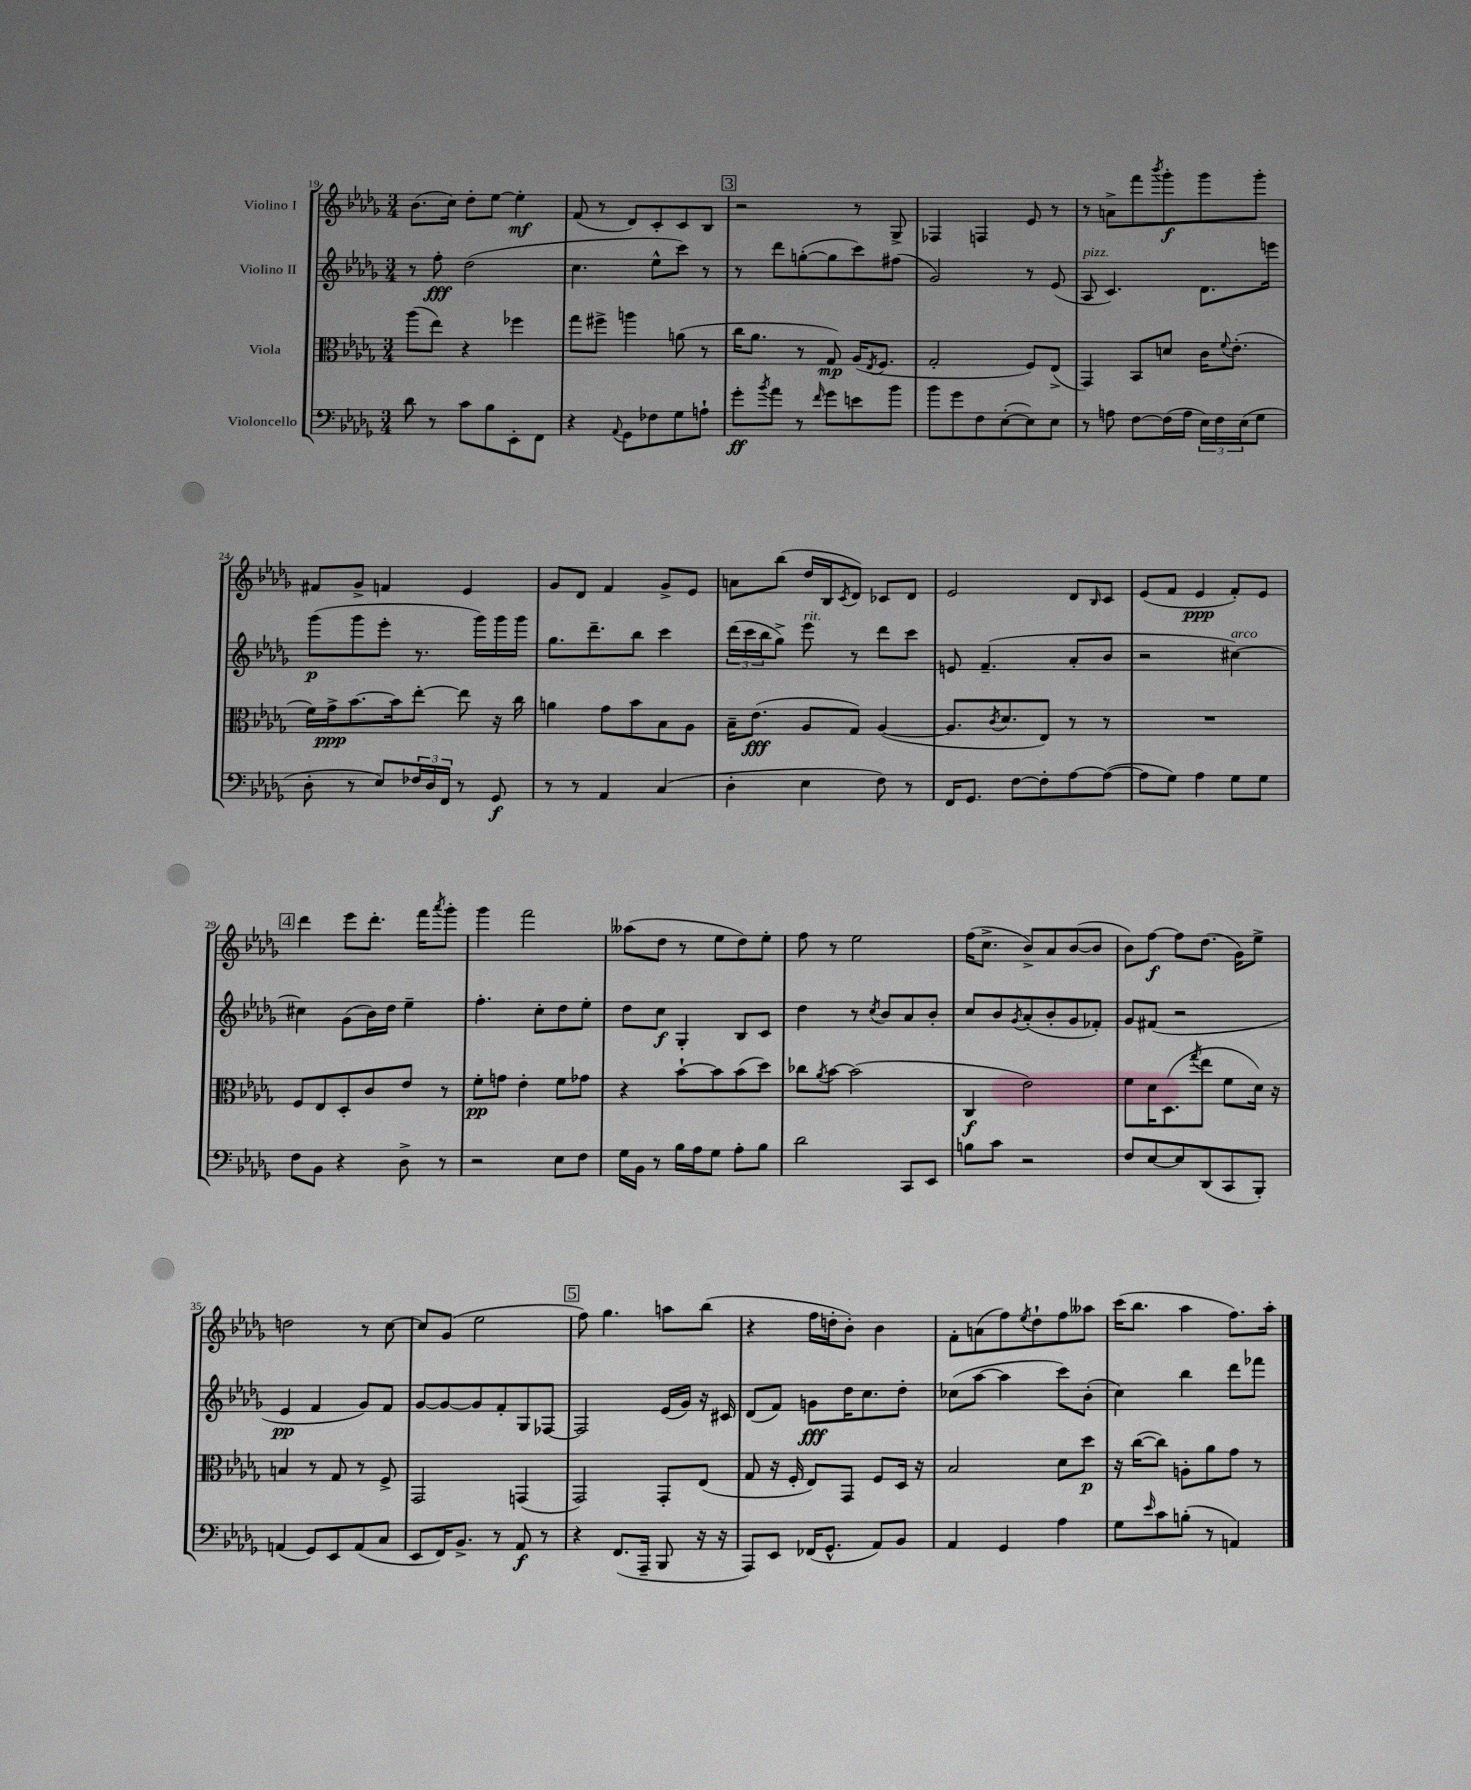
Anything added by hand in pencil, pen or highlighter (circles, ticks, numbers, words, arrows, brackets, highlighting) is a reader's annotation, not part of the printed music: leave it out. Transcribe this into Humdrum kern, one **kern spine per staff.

**kern	**kern	**kern	**kern
*staff4	*staff3	*staff2	*staff1
*clefF4	*clefC3	*clefG2	*clefG2
*k[b-e-a-d-g-]	*k[b-e-a-d-g-]	*k[b-e-a-d-g-]	*k[b-e-a-d-g-]
*M3/4	*M3/4	*M3/4	*M3/4
8d-	(8aa-	8r	(8.b-
8r	8ee-)	8ff'	.
.	.	.	16cc)
8c	4r	(2dd-	8dd-'
8B-	.	.	[8ee-
8EE-'	4ff-	.	4ee-']
8FF	.	.	.
=	=	=	=
4r	8gg-	4.cc	(8f
.	8ff#^	.	8r
8qqAA-	.	.	.
8GG-	4aa	.	8d-)
8F-	.	8ee-^^	8c'
8G-	(8a	8ccc)	8c
8A`	8r	8r	8B-
=	=	=	=
8g-'	16cc	8r	2r
.	8.a-	.	.
8qb-	.	.	.
8a-	.	8ddd-	.
8r	8r	([8gg'	.
16qqf	.	.	.
8g-	8G-)	8gg]	.
8e	(16A-	8ccc)	8r
.	8qE-	.	.
.	8.F	.	.
8b-	.	(8ff#	8G-^
=	=	=	=
8b-	2G-'	2g-)	4F-
8g-	.	.	.
8F	.	.	4F
([8E-'	.	.	.
8E-])	8F)	8r	8e-
8E-	(8E-^	(8e-	8r
=	=	=	=
8r	4GG-)	8A-	8r
8A	.	4.c)	8a^
[8F	8BB-	.	8fff
.	.	.	8qbbb-
(16F]	8d	.	8ggg-'
16A	.	.	.
24E-)	16c	8.d-	8ggg-
24F	.	.	.
.	8qqf	.	.
.	(8.e-'	.	.
(24E-	.	.	.
8G-	.	.	8ggg-'
.	.	16eee	.
=	=	=	=
8D-'	16f)	(8ggg-	8f#
.	16g-^	.	.
8r	[8.b-	8ggg-	8g-^
8E-)	.	8eee-'	4f
.	16b-]	.	.
24F-	[8ee-'	8.r	.
24D-	.	.	.
24FF	.	.	.
8r	8ee-]	.	4e-
.	.	16ggg-)	.
8GG-	16r	16ggg-	.
.	16cc	16ggg-	.
=	=	=	=
8r	4a	8.gg-	8g-
8r	.	.	8d-
.	.	8.ddd-~	.
4AA-	8g-	.	4f
.	8b-	8bb-	.
(4C	8B-	4ccc	8g-^
.	8A-	.	8e-
=	=	=	=
4D-'	16B-~	(24ddd-	8a
.	.	24ccc	.
.	(8.e-	.	.
.	.	24bb-	.
.	.	8gg-^)	(8bb-
4E-	8A-	8eee-	16dd-
.	.	.	16B-
.	.	.	8qc
.	8G-)	8r	8d-)
8F)	([4A-	8ddd-	8c-
8r	.	8ccc	8d-
=	=	=	=
16FF	8.A-]	8e	2e-
8.GG-	.	.	.
.	.	(4.f~	.
.	8qc	.	.
.	8.d-	.	.
[8F	.	.	.
8F']	8E-)	.	.
[8A-	8r	8a-'	8d-
.	.	.	16qqB-
(8A-_	8r	8b-	8c
=	=	=	=
8A-]	2.r	2r	(8e-
8G-)	.	.	8f
4A-	.	.	4e-
8G-	.	[4cc#)	8f')
8G-	.	.	8e-
=	=	=	=
8F	8F	4cc#]	4ddd-
8BB-	8E-	.	.
4r	8D-'	(8g-	8eee-
.	8c	16b-)	8.ddd-'
.	.	16dd-	.
8D-^	8e-	4ee-~	.
.	.	.	16fff
.	.	.	8qaaa-
8r	8r	.	8ggg-'
=	=	=	=
2r	8f'	4.ff'	4ggg-
.	8g	.	.
.	4e-'	.	2fff
.	.	8cc'	.
8E-	8f	8dd-	.
8F	8g-	8ee-'	.
=	=	=	=
16G-	4r	8dd-	(8aa--
16BB-	.	.	.
8r	.	8cc	8dd-
16B-	[8b-`	4G-'	8r
16A-	.	.	.
8G-	8b-]	.	8ee-
8A-'	(8b-	8B-	8dd-)
8B-	8dd-)	8c	8ee-'
=	=	=	=
2d-	8cc-	4dd-	8ff
.	8qa-	.	.
.	[8b-	.	8r
.	(2b-]	8r	2ee-
.	.	8qcc	.
.	.	8b-	.
8CC	.	8a-	.
8EE-	.	8b-'	.
=	=	=	=
8B	4C	8cc	(16ff
.	.	.	8.cc^
8c	.	8b-	.
.	.	8qg-	.
2r	2e-)	(8a-'	8b-^)
.	.	8b-'	8a-
.	.	8g-	([8b-
.	.	8f-')	8b-]
=	=	=	=
8F	8f	8g-	8b-)
[8E-	16d-	(8f#	[8ff
.	(8.D-	.	.
8E-]	.	2r	8ff]
.	8qgg-	.	.
(8DD-	8ee-	.	(8.dd-
8CC	8f	.	.
.	.	.	16g-)
8BBB-')	16d-)	.	8ee-^
.	16r	.	.
=	=	=	=
(4AA	4B	4e-	2dd
8GG-)	8r	4f	.
8EE-	8G-	.	.
(8AA	8r	8g-)	8r
8C	8F^	8f	[8cc
=	=	=	=
8EE-	2GG-	[8g-	8cc]
16FF)	.	8g-_	(8g-
8.BB-^	.	.	.
.	.	8g-]	2ee-
8r	.	8f'	.
8AA-	(4GG	8G-	.
8r	.	[8F-	.
=	=	=	=
4r	2GG-)	2F-]	8ff)
.	.	.	4.gg-
(8.FF	.	.	.
16AAA-~	.	.	.
8BBB-	8GG-'	(16e-	8aa
.	.	16g-)	.
16r	(8E-	16r	(8bb-
16r	.	16c#	.
=	=	=	=
8AAA-)	8G-	(8d-	4r
8EE-	16r	8f)	.
.	16F'	.	.
(16FF-	8E-)	8g	16ff
8.GG-^^	.	.	16dd'
.	8GG-	16dd-	8b-')
.	.	8.cc	.
8AA-)	8F	.	4b-
8BB-	16D-	8dd-'	.
.	16r	.	.
=	=	=	=
4AA-	2B-	(8cc-	8f'
.	.	[8aa-	(8a
4GG-	.	4aa-]	8ff)
.	.	.	8qee-
.	.	.	8dd-`
4A-	8d-	8ccc)	8ff
.	8dd-	(8b-'	8aa--
=	=	=	=
8G-	16r	4cc)	(16ccc
.	([16cc	.	8.bb-
16qqe-	.	.	.
8c	8cc])	.	.
(8B'	8A'	4bb-	4aa-
8r	8a-	.	.
4AA)	8g-	8ddd-	8.ff)
.	8r	8fff-	.
.	.	.	16aa-'
==	==	==	==
*-	*-	*-	*-
